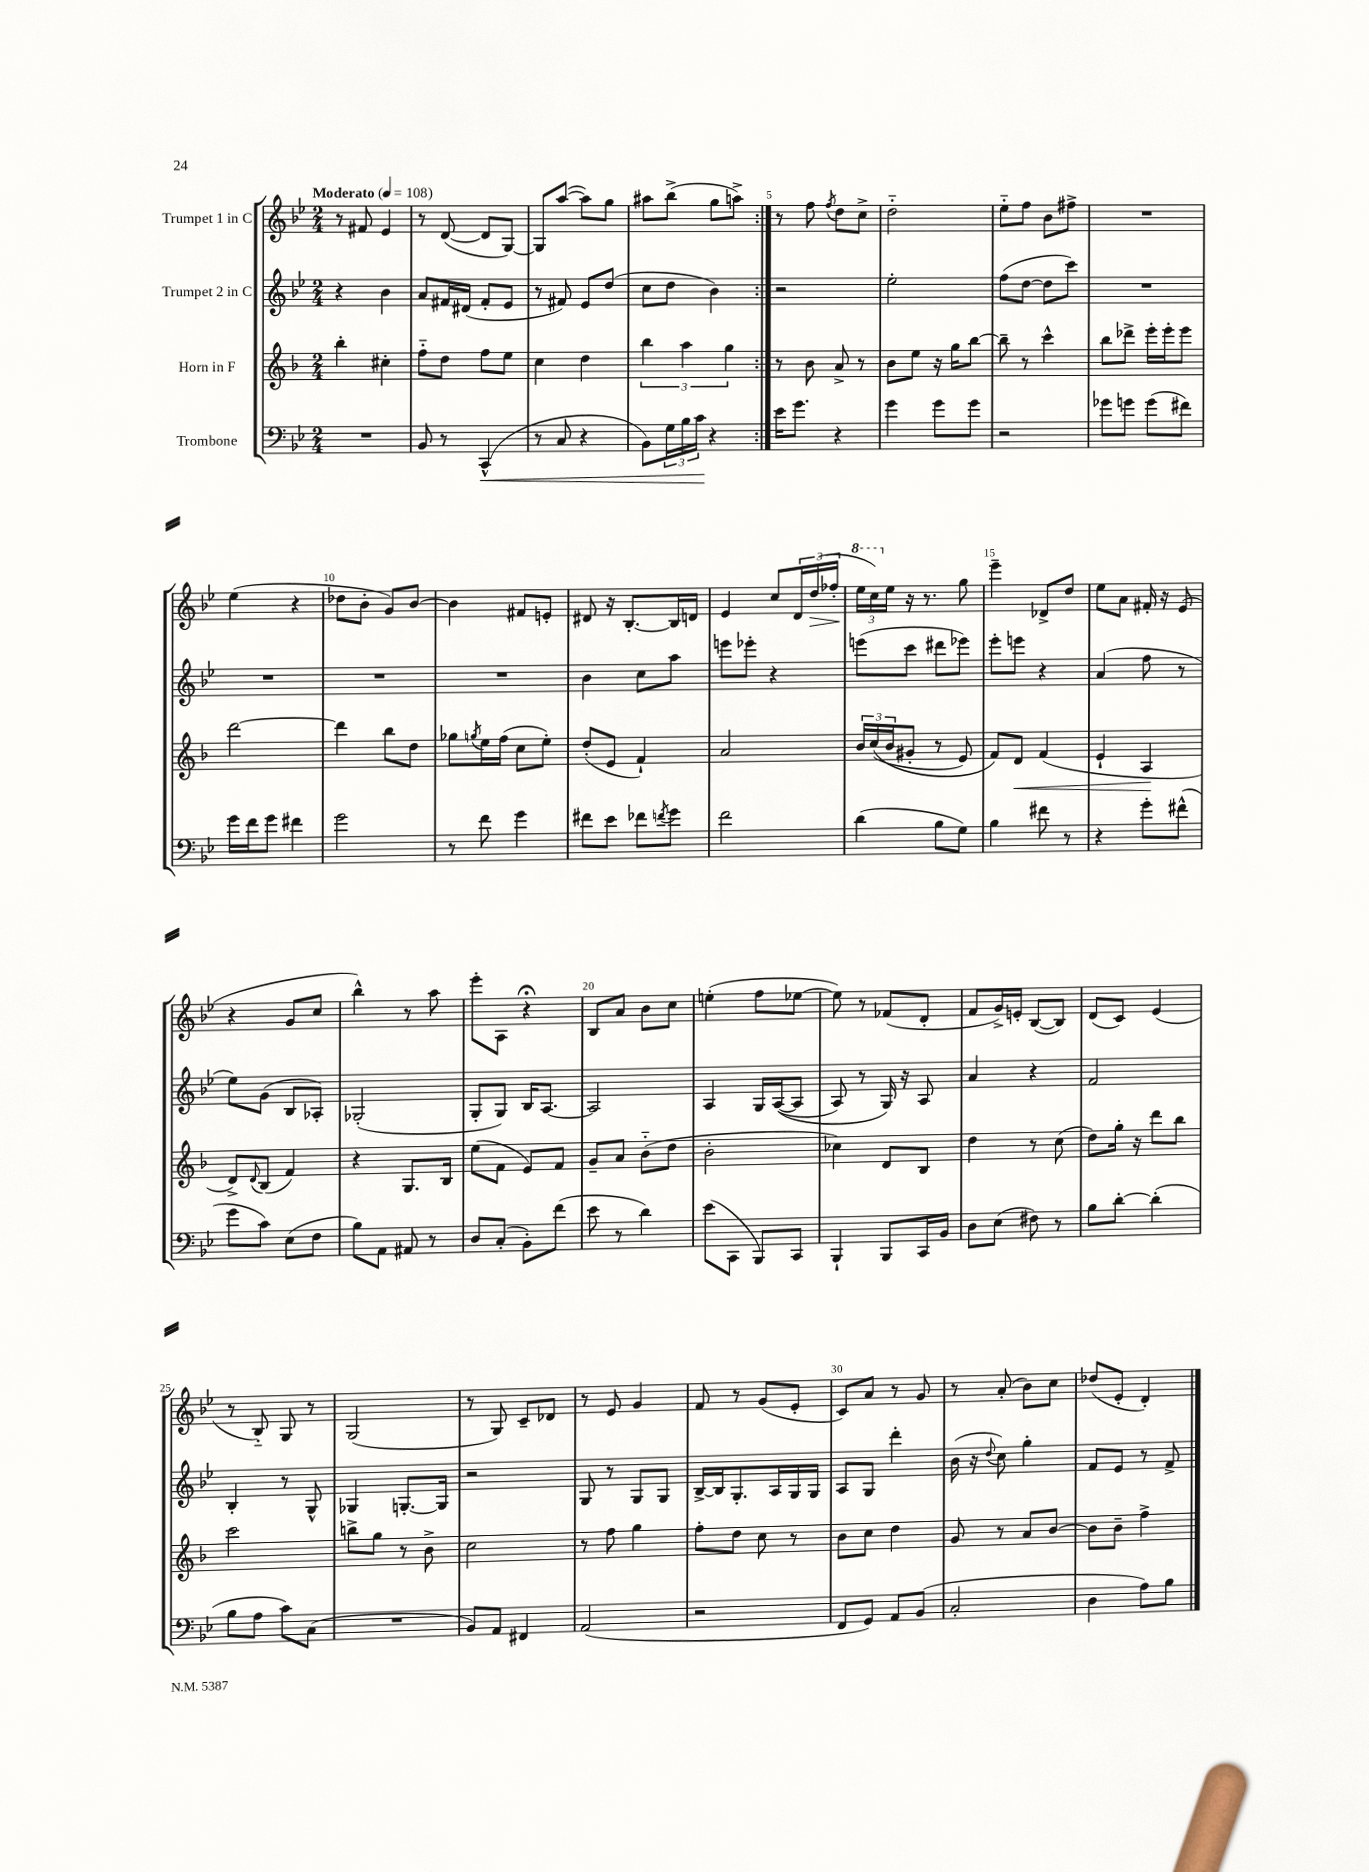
<<
\new StaffGroup <<
\new Staff = "s0" \with { instrumentName = "Trumpet 1 in C" } {
    \clef treble \key bes \major \numericTimeSignature \time 2/4 \tempo "Moderato" 4 = 108
    \repeat volta 2 { r8 fis'8 ees'4 |
    r8 d'8~( d'8 g8~) |
    g8 a''8~( a''8) g''8 |
    ais''8 bes''8->( g''8 a''8->) | }
    r8 f''8 \acciaccatura { f''8 } d''8 c''8-> |
    d''2-_ |
    ees''8-_ f''8 bes'8 fis''8-> |
    R2 |
    ees''4( r4 |
    des''8 bes'8-. g'8) bes'8~ |
    bes'4 fis'8 e'8-. |
    dis'8 r16 bes8.~-. bes16 d'16 |
    ees'4 c''8 \tuplet 3/2 { d'16 d''16\>( fes''16-. } |
    \tuplet 3/2 { \ottava #1 ees'''16\! c'''16) \ottava #0 ees''16 } r16 r8. g''8 |
    ees'''4-- des'8-> d''8 |
    ees''8 a'8 fis'16-. r16 ees'8( |
    r4 g'8 c''8 |
    bes''4-^) r8 a''8 |
    ees'''8-. a8 r4\fermata |
    bes8 a'8 bes'8 c''8 |
    e''4-.( f''8 ees''8~ |
    ees''8) r8 fes'8( d'8-. |
    f'8 g'16->) e'16-. bes8~( bes8) |
    d'8( c'8) ees'4( |
    r8 bes8-_) g8 r8 |
    g2( |
    r8 g8) c'8-- des'8 |
    r8 ees'8 g'4 |
    f'8 r8 g'8( ees'8-. |
    c'8) a'8 r8 g'8 |
    r8 a'8-.( bes'8) c''8 |
    des''8( ees'8-. d'4-.) \bar "|." |
}
\new Staff = "s1" \with { instrumentName = "Trumpet 2 in C" } {
    \clef treble \key bes \major \numericTimeSignature \time 2/4
    \repeat volta 2 { r4 bes'4 |
    a'8 fis'16 dis'16( fis'8-. ees'8 |
    r8 fis'8) ees'8 d''8( |
    c''8 d''8 bes'4) | }
    r2 |
    ees''2-. |
    f''8( d''8~ d''8 c'''8) |
    R2 |
    R2 |
    R2 |
    R2 |
    bes'4 c''8 a''8 |
    e'''8 ees'''8-. r4 |
    e'''8( c'''8 dis'''8 ees'''8) |
    ees'''8-. e'''8 r4 |
    a'4( f''8 r8 |
    ees''8) g'8( bes8 aes8-.) |
    ges2-.( |
    g8-. g8) bes16 a8.~ |
    a2 |
    a4 g16 a16~(\( a8 |
    a8) r8 g16\) r16 a8 |
    a'4 r4 |
    f'2 |
    bes4-. r8 g8-^ |
    ges4 g8.~-. g16 |
    r2 |
    g8 r8 g8 g8 |
    bes16~-> bes16 g8.-. a16 g16 g16 |
    a8 g8 d'''4-. |
    bes'16( r16 \appoggiatura { d''8 } c''8) g''4-. |
    f'8 ees'8 r8 f'8-> \bar "|." |
}
\new Staff = "s2" \with { instrumentName = "Horn in F" } {
    \clef treble \key f \major \numericTimeSignature \time 2/4
    \repeat volta 2 { bes''4-. cis''4-. |
    f''8-_ d''8 f''8 e''8 |
    c''4 d''4 |
    \tuplet 3/2 { bes''4 a''4 g''4 } | }
    r8 bes'8 a'8-> r8 |
    bes'8 e''8 r16 g''16 bes''8~ |
    bes''8-- r8 c'''4-^ |
    bes''8 des'''8-> e'''16-. e'''16-. e'''8 |
    d'''2~ |
    d'''4 bes''8 d''8 |
    ges''8 \acciaccatura { g''8 } e''16 f''16( c''8 e''8-.) |
    d''8-.( e'8 f'4-!) |
    a'2 |
    \tuplet 3/2 { bes'16 c''16(\( bes'16 } gis'8-. r8 e'8) |
    f'8\) d'8\< f'4( |
    e'4-! a4\! |
    d'8->) \appoggiatura { d'8 } bes8( f'4) |
    r4 g8. bes16 |
    e''8( f'8 e'8) f'8 |
    g'8-- a'8 bes'8-_( d''8 |
    bes'2-. |
    ces''4) d'8 bes8 |
    d''4 r8 c''8( |
    d''8) g''16-. r16 d'''8 bes''8 |
    c'''2 |
    b''8-> g''8 r8 bes'8-> |
    c''2 |
    r8 f''8 g''4 |
    f''8-. d''8 c''8 r8 |
    bes'8 c''8 d''4 |
    g'8 r8 a'8 bes'8~ |
    bes'8 bes'8-- f''4-> \bar "|." |
}
\new Staff = "s3" \with { instrumentName = "Trombone" } {
    \clef bass \key bes \major \numericTimeSignature \time 2/4
    \repeat volta 2 { R2 |
    bes,8 r8 c,4-^\<( |
    r8 c8 r4 |
    bes,8) \tuplet 3/2 { g16 bes16 c'16\! } r4 | }
    ees'16 g'8. r4 |
    g'4 g'8 g'8 |
    r2 |
    ges'8 g'8 g'8( fis'8) |
    g'16 f'16 g'8 fis'4 |
    g'2 |
    r8 f'8 g'4 |
    fis'8 ees'8 fes'8 \acciaccatura { f'8 } g'8 |
    f'2 |
    d'4( bes8 g8) |
    bes4 fis'8 r8 |
    r4 g'8-. fis'8-^( |
    g'8 c'8) ees8( f8 |
    bes8) a,8 ais,8 r8 |
    d8 c8-.( bes,8-.) f'8( |
    ees'8 r8 d'4) |
    ees'8( c,8 bes,,8) c,8 |
    bes,,4-! bes,,8 c,16 bes,16 |
    d8 ees8( fis8) r8 |
    bes8 d'8~-. d'4-.( |
    bes8 a8 c'8) c8( |
    R2 |
    bes,8) a,8 fis,4 |
    a,2( |
    r2 |
    f,8 g,8) a,8 bes,8( |
    c2-. |
    d4 a8) bes8 \bar "|." |
}
>>
>>
\layout { \context { \Score \override BarNumber.break-visibility = ##(#f #t #t) barNumberVisibility = #(every-nth-bar-number-visible 5) } }
